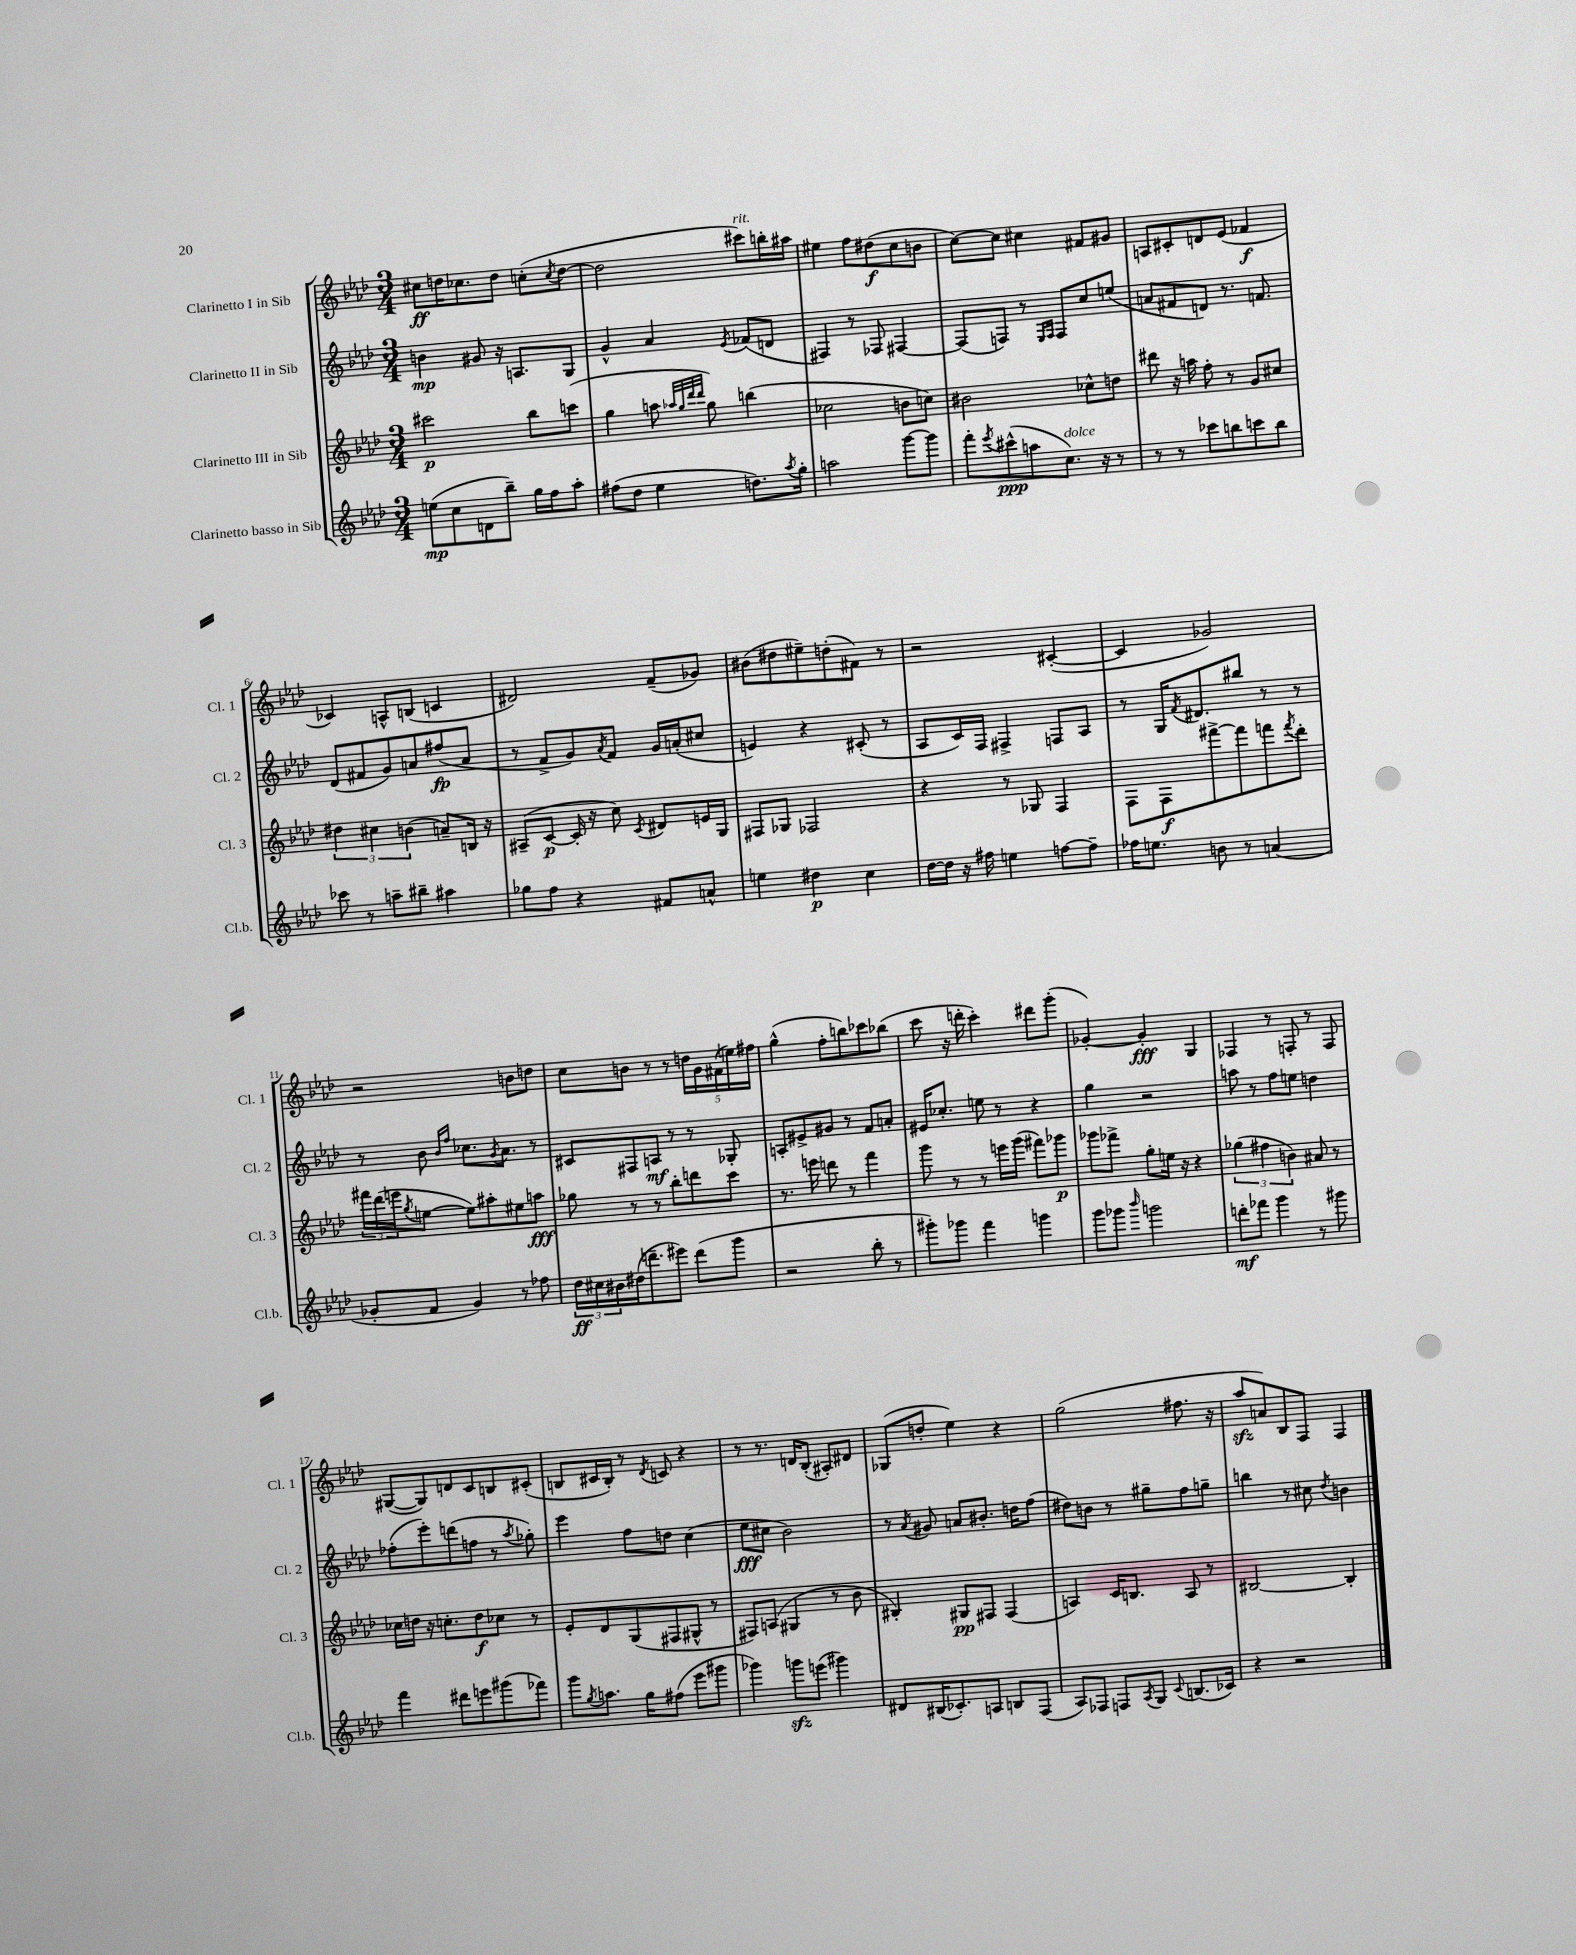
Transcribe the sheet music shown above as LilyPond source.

<<
\new StaffGroup <<
\new Staff = "s0" \with { instrumentName = "Clarinetto I in Sib" shortInstrumentName = "Cl. 1" } {
    \clef treble \key aes \major \numericTimeSignature \time 3/4
    cis''8\ff d''16 ces''8. d''8 c''8-.( \acciaccatura { c''8 } d''8~ |
    d''2 cis'''8^\markup { \italic "rit." }) b''16-. ais''16 |
    eis''4 f''8 dis''8\f( c''8 b'8 |
    c''8~) c''8 cis''4 fis'8 gis'8 |
    a8 cis'8-. d'8 ees'8( fes'4\f |
    ces'4) a8-^ b8( c'4 |
    dis'2) f'8--( ges'8) |
    bis'8( dis''8 eis''8--) d''8-.( fis'8) r8 |
    r2 cis'4~-.( |
    cis'4 ges'2) |
    r2 b'8 d''8 |
    c''8 b'8 r8 r8 \tuplet 5/4 { d''16 g'16 fis'16( e''16) fis''16 } |
    g''4-^( f''8-. b''8) ces'''8 bes''8( |
    c'''8 r16 d'''16-. c'''4-.) dis'''8 g'''8-.( |
    ges'4~-.) ges'4-.\fff g4 |
    fes4 r8 f8-. r8 f8 |
    gis8~( gis8) d'8 c'8 b8 cis'8-.( |
    b8 cis'16 b16-.) r8 \acciaccatura { des'8 } c'8 r4 |
    r8 r8. d'16 bes8-.( ais8-.) dis'8 |
    ges8( d''8-. ees''4) r4 |
    g''2( fis''8. r16 |
    aes''8\sfz a'8) bes8 f8 f4 \bar "|." |
}
\new Staff = "s1" \with { instrumentName = "Clarinetto II in Sib" shortInstrumentName = "Cl. 2" } {
    \clef treble \key aes \major \numericTimeSignature \time 3/4
    b'4\mp gis'8 r16 a8. g8 |
    g'4-^ aes'4 \acciaccatura { ees'8 } fes'8( d'8 |
    fis4) r8 fes8 fis4~ |
    fis8( f8) r8 \grace { ees16 f16 } f8 c''8 e''8( |
    a'8 fis'8 d'8) r8. f'8. |
    des'8( fis'8 g'8) a'8 fis''8\fp( a'8 |
    r8 f'8-> g'8) \acciaccatura { aes'8 } f'8 g'16 a'16-.( cis''8 |
    e'4) r4 cis'8-.( r8 |
    aes8 c'16) f16 fis4-> f8 aes8 |
    r8 g16 \acciaccatura { f'8 } dis'8. bis''8 r8 r8 |
    r8 bes'8 \grace { bes'16 f''16 } ces''8. \acciaccatura { g'8 } aes'8. r8 |
    cis'8 fis8 a8\mf r8 r8 ges8-. |
    a8-. eis'8-> gis'8 r8 f'8 a'8-. |
    eis'16 ces''8.-. e''8 r8 r4 |
    g''4 r2 |
    a''8 r8 f''8 e''8 d''4 |
    fes''8-.( ees'''8-.) d'''8( f''8 r8 \acciaccatura { aes''8 } ges''8-.) |
    ees'''4 f''8 d''8 c''4( |
    ees''8\fff cis''8 bes'2) |
    r8 \acciaccatura { aes'8 } gis'8 a'8 bis'8.-. d''16 f''8( |
    dis''8) b'8 r8 gis''8-- f''8 g''8-- |
    b''4 r8 cis''8 \acciaccatura { des''8 } b'4 \bar "|." |
}
\new Staff = "s2" \with { instrumentName = "Clarinetto III in Sib" shortInstrumentName = "Cl. 3" } {
    \clef treble \key aes \major \numericTimeSignature \time 3/4
    cis'''2\p bes''8 c'''8( |
    g''4 a''8 \grace { aes''32 g''32 des'''32 des'''32 } g''8) b''4( |
    ces''2 b'8 c''8) |
    bis'2 ces''8-^ d''8 |
    dis'''8 r16 a''16 f''8-. r8 g'8 cis''8 |
    \tuplet 3/2 { dis''4 cis''4 b'4( } a'8--) b16 r16 |
    ais8--( c'8~\p c'16-. r16 c''8) \acciaccatura { c'8 } dis'8 e'16 g16 |
    fis8 ges8 fes2 |
    r4 r8 ges8 f4 |
    f8 f8\f fis'''8~-> fis'''8 f'''8 \acciaccatura { f'''8 } des'''8-. |
    \tuplet 3/2 { fis'''16 des'''16( e'''16 } \acciaccatura { g''8 } e''8~ e''8) ais''8-. eis''8 a''8\fff |
    ges''8 r8 r8 bes''8-. d'''8 c'''8 |
    r8. e'''16 d'''8 r8 f'''4 |
    g'''8 r8 r8 e'''16 g'''16( fis'''8) ges'''8\p |
    ges'''8 fes'''8-> g''8-. e''16 r16 r4 |
    \tuplet 3/2 { ges''4( fis''4 b'4) } ais'8 r8 |
    ces''16 d''16 r16 c''8.-. d''8\f ces''8 r8 |
    ees'8-. des'8 g8( fis8 gis8-^ r8 |
    fis8) a8( gis4 r8 bes'8 |
    bis4-.) gis8\pp fis8 fis4( |
    a4) c'16 b8. a8 r8 |
    bis2~ bis4-. \bar "|." |
}
\new Staff = "s3" \with { instrumentName = "Clarinetto basso in Sib" shortInstrumentName = "Cl.b." } {
    \clef treble \key aes \major \numericTimeSignature \time 3/4
    e''8\mp( c''8 d'8 bes''8--) g''16 f''16 aes''8-. |
    fis''8( des''8 ees''4 d''8.) \acciaccatura { aes''8 } g''16-. |
    a''2 g'''8~ g'''8 |
    f'''8-. \acciaccatura { ees'''8 } cis'''8-^\ppp( a''8 c''8.^\markup { \italic "dolce" }) r16 r8 |
    r8 r8 ces'''8 b''8 c'''8 b''8 |
    ces'''8 r8 a''8-- bis''8-- ais''4 |
    ges''8 f''8 r4 fis'8 a'8-^ |
    e''4 dis''4\p c''4 |
    des''16~ des''16 r16 fis''16 e''4 f''8~ f''8-- |
    fes''16 e''8. b'8 r8 a'4( |
    ges'8-. f'8 ges'4) r8 fes''8 |
    \tuplet 3/2 { des''16\ff cis''16 bis'16 } dis''16( d'''8.-- eis'''8) d'''8( g'''8 |
    r2 bes''8-. r8 |
    gis'''8-.) ges'''8 f'''4 g'''4 |
    g'''8 ges'''8 \grace { bes'''16 } g'''2 |
    d'''8-.\mf fes'''8 g'''4 r8 gis'''8 |
    f'''4 dis'''8 e'''8 gis'''8( fes'''8) |
    g'''8 \acciaccatura { g''8 } a''8. g''16 fis''8( ees'''8 gis'''8 |
    ges'''4) g'''8\sfz e'''8( gis'''4) |
    dis'8 bis16( ces'8.-.) a8 b8 f8( |
    aes8) fes8 f8 \acciaccatura { aes8 } g8 \appoggiatura { c'8 } b8.( ces'16) |
    r4 r2 \bar "|." |
}
>>
>>
